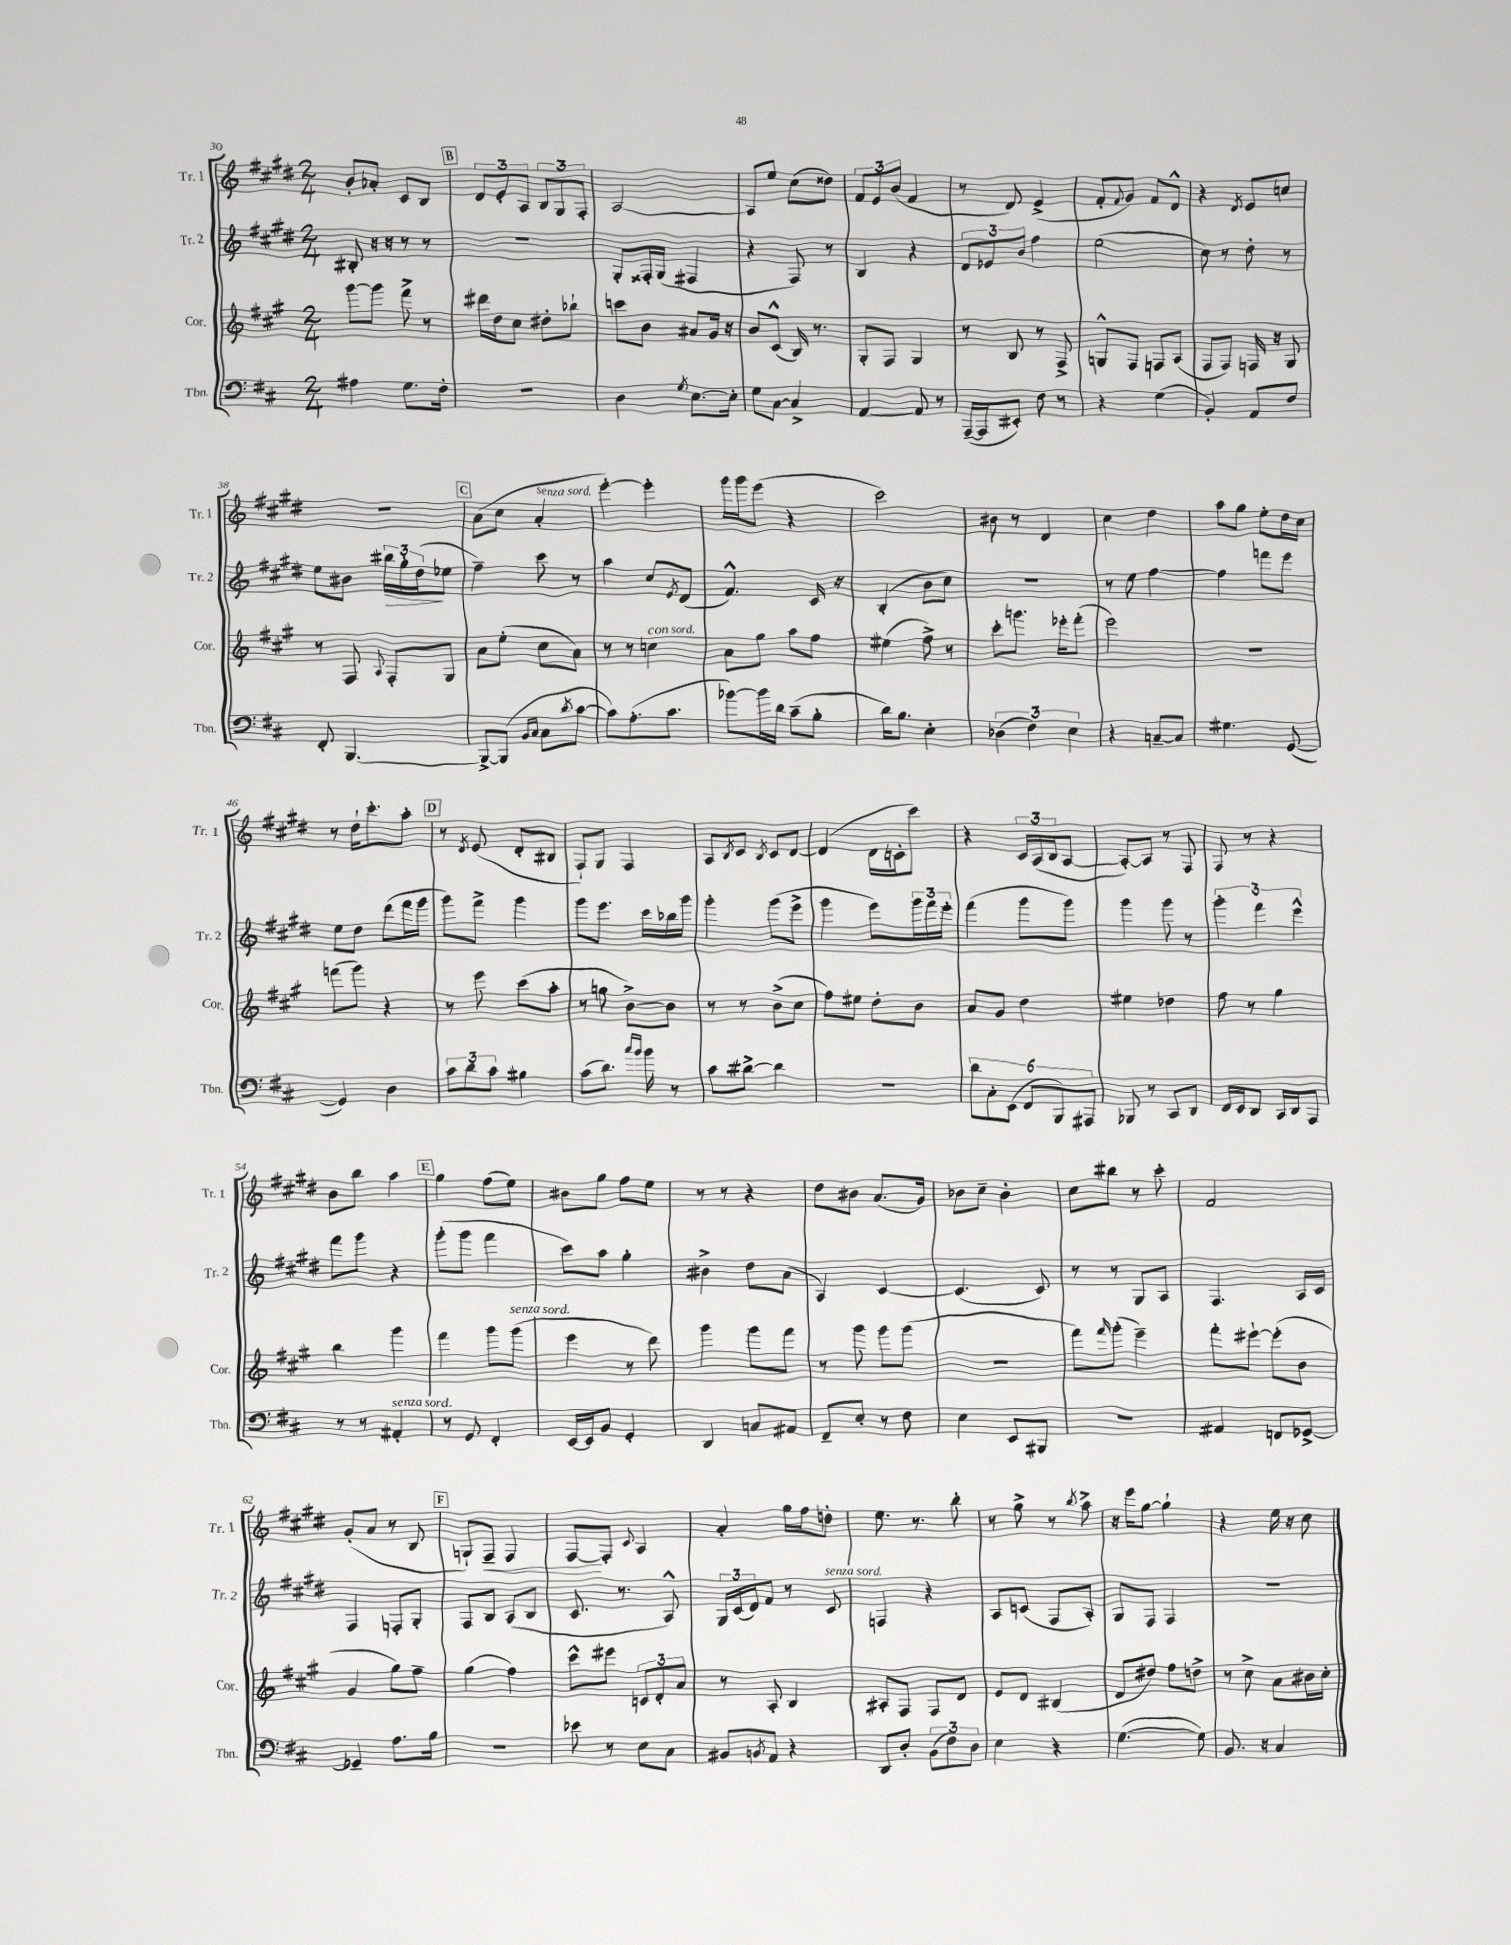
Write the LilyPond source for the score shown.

<<
\new StaffGroup <<
\new Staff = "s0" \with { instrumentName = "Tr. 1" shortInstrumentName = "Tr. 1" } {
    \clef treble \key e \major \numericTimeSignature \time 2/4
    b'8-. aes'8-. cis'8 b8 |
    \mark \markup { \box "B" } \tuplet 3/2 { dis'8 e'8-. a8 } \tuplet 3/2 { b8 gis8 fis8-. } |
    a2~ |
    a8 e''8 cis''8( disis''8) |
    \tuplet 3/2 { fis'8 e'8 b'8( } fis'4 |
    r8 dis'8) e'4->( |
    fis'8-. \appoggiatura { fis'8 } gis'8) fis'8 dis'8-^ |
    r4 \acciaccatura { dis'8 } e'8 c''8 |
    r2 |
    \mark \markup { \box "C" } a'8( cis''8 a'4-.^\markup { \italic "senza sord." } |
    e'''4~-.) e'''4-. |
    gis'''16 gis'''16 e'''8( r4 |
    cis'''2) |
    bis'8 r8 dis'4 |
    cis''4 dis''4 |
    a''8 gis''8 e''8-. dis''16 cis''16 |
    r8 dis''16-! cis'''8.-. a''8-. |
    \mark \markup { \box "D" } r8 \acciaccatura { dis'8 } e'8( dis'8-. bis8 |
    fis8-!) gis8 fis4 |
    a8 \acciaccatura { b8 } cis'8 \acciaccatura { b8 } cis'8 dis'8~ |
    dis'4( dis'16 c'16-. cis'''8) |
    r4 \tuplet 3/2 { cis'16 a16( b16 } a8~ |
    a8~-.) a8 r8 fis8 |
    fis8 r8 r4 |
    b'8 b''8 a''4 |
    \mark \markup { \box "E" } gis''4 fis''8( e''8) |
    bis'8 gis''8 fis''8 e''8 |
    r8 r8 r4 |
    dis''8 bis'8 a'8.( gis'16) |
    bes'8 cis''8-- bes'4-. |
    cis''8 bis''8 r8 cis'''8-. |
    fis'2 |
    gis'8-.( a'8 r8 b8 |
    \mark \markup { \box "F" } g8-!) fis8--\< fis4 |
    fis8~\! fis8-. \appoggiatura { cis'8 } a4 |
    a'4-. gis''16 fis''16 d''8-. |
    e''8. r8. b''8-. |
    r8 gis''8-> r8 \acciaccatura { b''8 } a''8-> |
    r16 e'''16 gis''8~ gis''4-! |
    r4 e''16 r16 cis''8 \bar "|." |
}
\new Staff = "s1" \with { instrumentName = "Tr. 2" shortInstrumentName = "Tr. 2" } {
    \clef treble \key e \major \numericTimeSignature \time 2/4
    bis8-. r16 r16 r8 r8 |
    \mark \markup { \box "B" } r2 |
    gis8-. fisis16-. gis16( fis4 |
    r4 fis8) r8 |
    b4 r4 |
    \tuplet 3/2 { dis'8 ees'8 b'8 } fis''4 |
    e''2( |
    cis''8) r8 dis''8-. r8 |
    e''8 bis'8 \tuplet 3/2 { bis''16\> gis''16-. dis''16\!( } ees''8 |
    \mark \markup { \box "C" } fis''4--) cis'''8 r8 |
    a''4 cis''8 \acciaccatura { e'8 } dis'8( |
    fis'4.-^) cis'16 r16 |
    b4-.( b'8 cis''8) |
    r2 |
    r8 e''8 fis''4~ |
    fis''4 f'''8 e'''8 |
    e''8 dis''8 dis'''8( fis'''16 gis'''16 |
    \mark \markup { \box "D" } gis'''8) fis'''8-> gis'''4 |
    gis'''8 e'''8. cis'''16 bes''16 gis'''16 |
    gis'''4-. gis'''8( e'''8-> |
    gis'''4 e'''8) \tuplet 3/2 { gis'''16 fis'''16 e'''16-. } |
    fis'''4( gis'''8 gis'''8) |
    gis'''4 gis'''8 r8 |
    \tuplet 3/2 { gis'''4-. fis'''4 e'''4-^ } |
    fis'''8 gis'''8 r4 |
    \mark \markup { \box "E" } gis'''8-.( gis'''8 fis'''4 |
    cis'''8) a''8 gis''4-. |
    bis'4-> dis''8 a'8( |
    a4) cis'4~ |
    cis'4.( cis'8) |
    r8 r8 gis8 a8 |
    fis4. a16 cis'16 |
    fis4 f8-. gis8-. |
    \mark \markup { \box "F" } fis8 b8 a8( b8 |
    cis'8. r8. a8-^) |
    \tuplet 3/2 { gis16 cis'16( dis'16) } fis'8 r8 cis'8^\markup { \italic "senza sord." } |
    f4 r4 |
    a8 c'8( fis8 a8-.) |
    gis8 fis8 fis4 |
    R2 \bar "|." |
}
\new Staff = "s2" \with { instrumentName = "Cor." shortInstrumentName = "Cor." } {
    \clef treble \key a \major \numericTimeSignature \time 2/4
    gis'''8~ gis'''8 fis'''8-> r8 |
    \mark \markup { \box "B" } dis'''16 d''16 cis''8 dis''8-. bes''8-! |
    c'''8 b'8 ais'8 gis'16 r16 |
    b'8 cis'8-^( b16) r8. |
    gis8-. fis8 gis4 |
    r8 b8 r8 fis8-> |
    g8-^ fis8 f8 a8( |
    fis8 fis8) f16 r16 gis8 |
    r8 fis8 \appoggiatura { a8 } fis8-. gis8 |
    \mark \markup { \box "C" } a'8 e''8-.( cis''8 a'8) |
    r8 r8 c''4^\markup { \italic "con sord." } |
    a'8 gis''8 a''8 fis''8 |
    eis''4( fis''8->) r8 |
    cis'''8-. g'''8. ees'''16-. fis'''8-.( |
    e'''2) |
    r2 |
    f'''8( gis'''8) r4 |
    \mark \markup { \box "D" } r8 e'''8 cis'''8( a''8-. |
    r8 g''8 b'8~->) b'8 |
    r8 r8 b'8->( cis''8 |
    fis''8) eis''8 d''8-. b'8 |
    a'8 gis'8 d''4 |
    eis''4 des''4 |
    fis''8 r8 gis''4 |
    b''4 gis'''4 |
    \mark \markup { \box "E" } fis'''4 gis'''8 gis'''8^\markup { \italic "senza sord." }( |
    e'''4 r8 d'''8) |
    gis'''4 gis'''8 fis'''8 |
    r8 gis'''8 gis'''8 gis'''8( |
    R2 |
    fis'''8) \grace { fis'''16 } gis'''8-.( e'''4--) |
    fis'''8-. eis'''8~-! eis'''8-.( b'8 |
    gis'4 gis''8) fis''8-- |
    \mark \markup { \box "F" } gis''4( fis''4) |
    cis'''8-^ eis'''8 \tuplet 3/2 { c'8 d'8-. a'8 } |
    r8 a8-. b4 |
    ais8-. fis8 fis8 d'8 |
    e'8 d'8 bis4( |
    d'8 dis''8) fis''8 d''8-> |
    r8 cis''8-> a'8 bis'16 cis''16-. \bar "|." |
}
\new Staff = "s3" \with { instrumentName = "Tbn." shortInstrumentName = "Tbn." } {
    \clef bass \key d \major \numericTimeSignature \time 2/4
    ais4 g8. fis16-. |
    \mark \markup { \box "B" } R2 |
    d4 \acciaccatura { g8 } e8.~ e16-. |
    g8 cis8~ cis4-> |
    a,4~ a,8 r8 |
    a,,16~--( a,,16 eis,8-.) fis8 r8 |
    r4 g4( |
    b,4-.) a,8 fis8 |
    fis,8-. b,,4.~ |
    \mark \markup { \box "C" } b,,8~-> b,,8( \grace { b,16 cis16 } cis8 \acciaccatura { d'8 } cis'8~ |
    cis'8) a8.-.( cis'8. |
    bes'8~) bes'16 d'16 cis'8--( b8-. |
    d'16) b8. e4-. |
    \tuplet 3/2 { des4( fis4) e4 } |
    r4 c8~-- c8 |
    gis4. g,8~( |
    g,4) d4 |
    \mark \markup { \box "D" } \tuplet 3/2 { cis'8 d'8 cis'8 } bis4 |
    cis'8( d'8.) \grace { cis''16 b'16 } b'16 r8 |
    cis'8 dis'8~-> dis'4 |
    R2 |
    \tuplet 6/4 { d'8 cis8-. e,8( fis,8 b,,8) ais,,8 } |
    bes,,8 r8 cis,8 d,8 |
    fis,16 e,16 d,8 cis,16 d,16 a,,8 |
    r8 r8 ais,4-.^\markup { \italic "senza sord." } |
    \mark \markup { \box "E" } r8 g,8 fis,4-. |
    e,16~ e,16 b,8 g,4-. |
    d,4 c8 ais,8 |
    fis,8-- e8-. r8 fis8 |
    e4 e,8 bis,,8 |
    r2 |
    ais,4 f,8 ges,8~-> |
    ges,4-- a8. b16 |
    \mark \markup { \box "F" } R2 |
    ees'8 r8 e8 cis8 |
    bis,8 \acciaccatura { b,8 } a,8 r4 |
    d,8 d8-. \tuplet 3/2 { b,8( fis8) d8 } |
    e4 r4 |
    g4.~( g8) |
    b,8. r16 cis4 \bar "|." |
}
>>
>>
\layout { \context { \Score currentBarNumber = #30 } }
